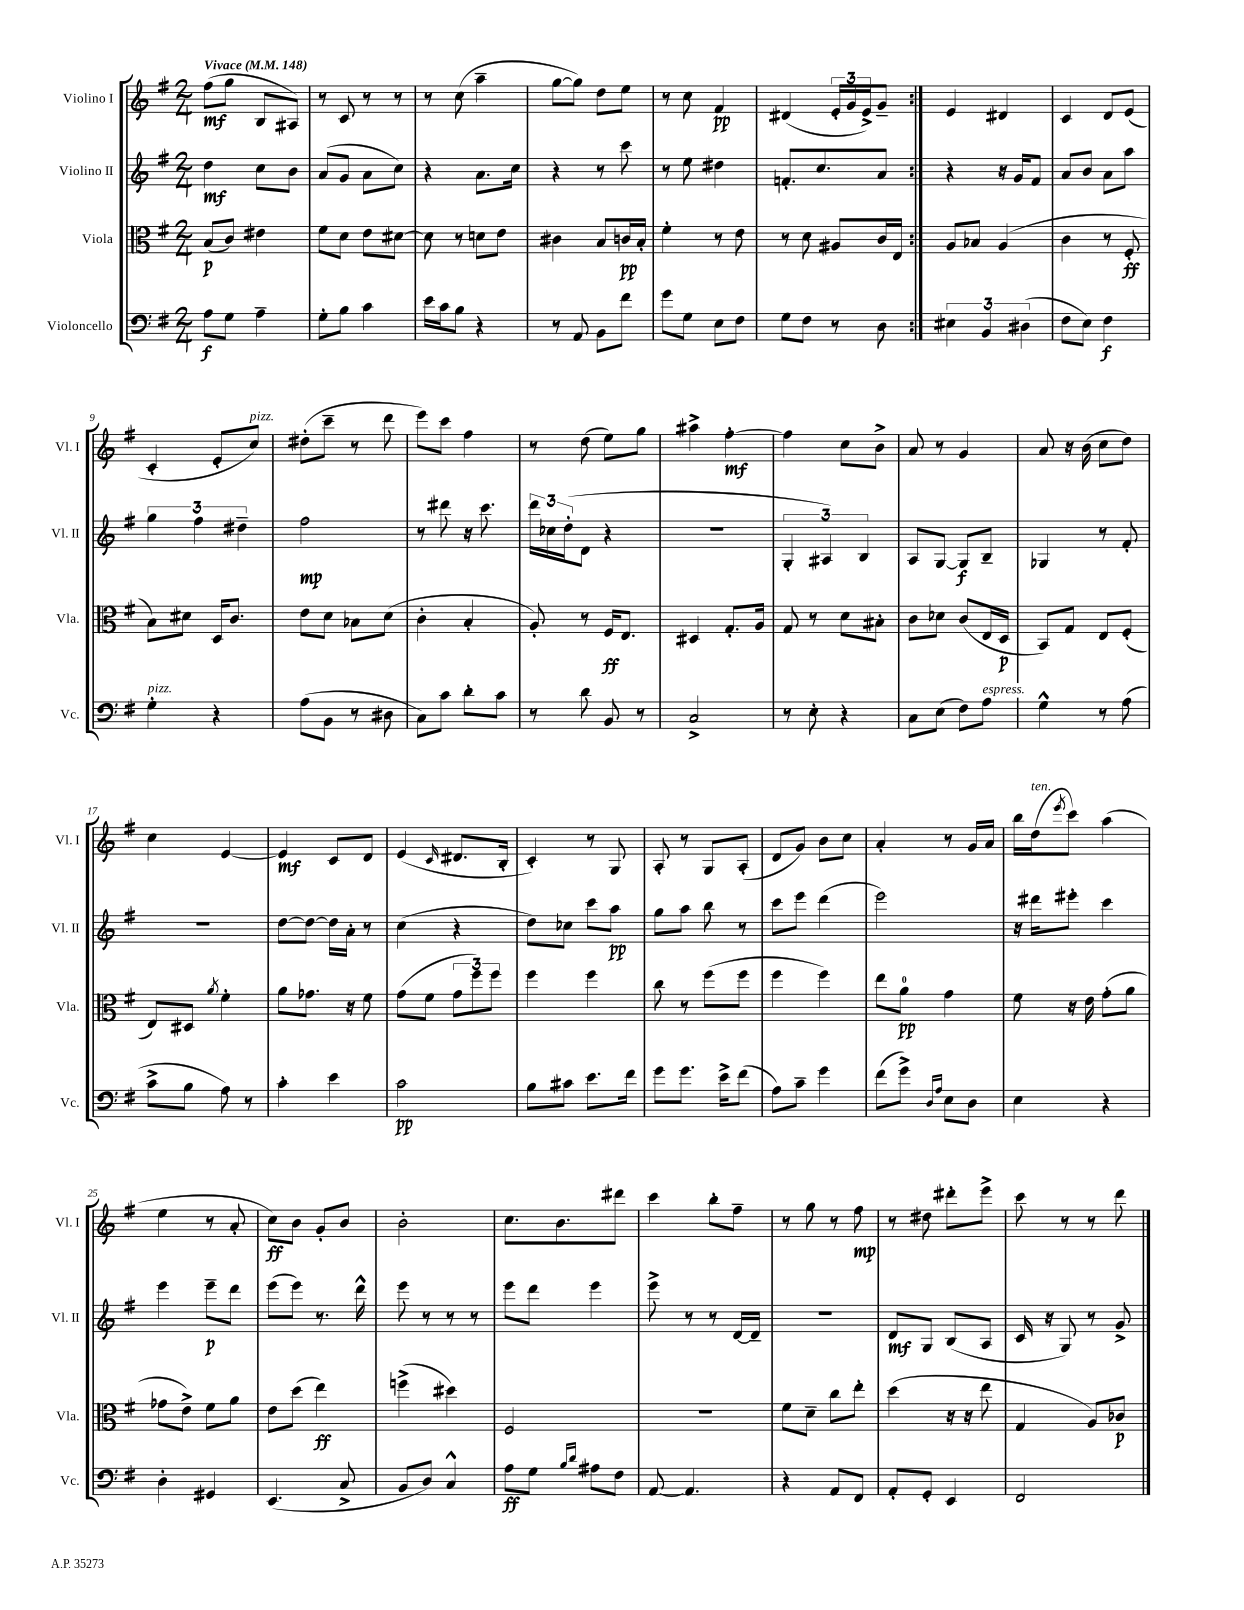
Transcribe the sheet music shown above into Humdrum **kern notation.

**kern	**kern	**kern	**kern
*staff4	*staff3	*staff2	*staff1
*clefF4	*clefC3	*clefG2	*clefG2
*k[f#]	*k[f#]	*k[f#]	*k[f#]
*M2/4	*M2/4	*M2/4	*M2/4
*MM148	*MM148	*MM148	*MM148
8A\L	(8B/L	4dd\	(8ff#\L
8G\J	8c/J)	.	8gg\J
4A~\	4e#\	8cc\L	8B/L
.	.	8b\J	8A#/J)
=	=	=	=
8G'\L	8f#\L	(8a/L	8r
8B\J	8d\J	8g/J	8c/
4c\	8e\L	8a\L	8r
.	[8d#\J	8cc\J)	8r
=	=	=	=
16e\LL	8d#\]	4r	8r
16c\J	.	.	.
8B\J	8r	.	(8cc\
4r	8d\L	8.a\L	4aa~\
.	8e\J	.	.
.	.	16cc\Jk	.
=	=	=	=
8r	4c#\	4r	[8gg\L
8AA/	.	.	8gg\]J)
8BB\L	8B/L	8r	8dd\L
8f#\J	16c/L	8ccc\	8ee\J
.	16B'/JJ	.	.
=	=	=	=
8g\L	4f#'\	8r	8r
8G\J	.	8ee\	8cc\
8E\L	8r	4dd#\	4f#/
8F#\J	8e\	.	.
=	=	=	=
8G\L	8r	8.f'/L	(4d#/
8F#\J	8d\	.	.
.	.	8.cc/	.
8r	8A#/L	.	24e'/LL
.	.	.	24g/
.	.	.	24e^/J)
8D\	16c/L	8a/J	8g~/J
.	16E/JJ	.	.
=:|!	=:|!	=:|!	=:|!
6E#\	8A/L	4r	4e/
.	8B-/J	.	.
6BB/	.	.	.
.	(4A/	16r	4d#/
.	.	16g/LK	.
(6D#\	.	.	.
.	.	8f#/J	.
=	=	=	=
8F#\L	4c\	8a/L	4c/
8E\J)	.	8b/J	.
4F#\	8r	8a\L	8d/L
.	8F#'/	8aa\J	(8e/J
=	=	=	=
4G'\	8B\L)	6gg\	4c'/
.	8d#\J	.	.
.	.	6ff#\	.
4r	16D/LK	.	8e'/L
.	8.c/J	.	.
.	.	6dd#~\	.
.	.	.	8cc/J)
=	=	=	=
(8A\L	8e\L	2ff#\	(8dd#'\L
8BB\J	8d\J	.	8ccc~\J
8r	8B-\L	.	8r
8D#\	(8d\J	.	8ddd\
=	=	=	=
8C\L)	4c'\	8r	8eee\L)
8c\J	.	8ddd#\	8ccc\J
8d'\L	4B'/	16r	4ff#\
.	.	8.ccc\	.
8c\J	.	.	.
=	=	=	=
8r	8A'/)	24ddd\LL	8r
.	.	24cc-\	.
.	.	(24dd'\J	.
8d\	8r	8d\J	(8dd\
8BB/	16F#/LK	4r	8ee\L)
.	8.E/J	.	.
8r	.	.	8gg\J
=	=	=	=
2C^/	4D#/	2r	4aa#^\
.	8.G'/L	.	[4ff#'\
.	16A/Jk	.	.
=	=	=	=
8r	8G/	6G'/	4ff#\]
8E'\	8r	.	.
.	.	6A#/)	.
4r	8d\L	.	8cc\L
.	.	6B/	.
.	8B#'\J	.	8b^\J
=	=	=	=
8C\L	8c\L	8A/L	8a/
(8E\J	8d-\J	[8G/J	8r
8F#\L)	(8c/L	8G/]L	4g/
8A\J	16E/L	8B~/J	.
.	16D/JJ	.	.
=	=	=	=
4G^^\	8BB/L)	4G-/	8a/
.	8G/J	.	16r
.	.	.	(16b\
8r	8E/L	8r	8cc\L
(8A\	(8F#'/J	8f#'/	8dd\J)
=	=	=	=
8c^\L	8E/L)	2r	4cc\
8B\J	8D#/J	.	.
.	8qa/	.	.
8A\)	4f#'\	.	[4e/
8r	.	.	.
=	=	=	=
4c'\	8a\L	[8dd\L	4e/]
.	8.g-\J	8dd\_J	.
4e\	.	16dd\]LL	8c/L
.	16r	16a'\JJ	.
.	8f#\	8r	8d/J
=	=	=	=
2c\	(8g\L	(4cc\	(4e/
.	8f#\J	.	.
.	.	.	16qqc/
.	12g\L	4r	8.d#/L
.	12ff#\)	.	.
.	12ff#\J	.	.
.	.	.	16B'/Jk
=	=	=	=
8B\L	4ff#\	8dd\L)	4c'/)
8c#\J	.	8cc-\J	.
8.e\L	4ff#\	8ccc\L	8r
.	.	8aa\J	8G/
16f#\Jk	.	.	.
=	=	=	=
8g\L	8cc\	8gg\L	8A'/
8.g\J	8r	8aa\J	8r
.	(8ff#\L	8bb\	8G/L
16e^\LK	.	.	.
(8f#\J	8ff#\J	8r	(8A'/J
=	=	=	=
8A\L)	4ff#\	8ccc\L	8d/L
8c~\J	.	8eee\J	8g/J)
4g\	4ff#\)	(4ddd\	8b\L
.	.	.	8cc\J
=	=	=	=
(8f#\L	8ee\L	2eee\)	4a'/
8g^\J)	8a\J	.	.
16qqD/LL	.	.	.
16qqA/JJ	.	.	.
8E\L	4g\	.	8r
8D\J	.	.	16g/LL
.	.	.	16a/JJ
=	=	=	=
4E\	8f#\	16r	16bb\LL
.	.	16ddd#\LK	(16dd\J
.	.	.	8qeee/
.	16r	8eee#'\J	8ccc\J)
.	16e\	.	.
4r	(8g'\L	4ccc\	(4aa\
.	8a\J	.	.
=	=	=	=
4D'\	8g-\L	4eee\	4ee\
.	8e^\J)	.	.
4GG#/	8f#\L	8eee~\L	8r
.	8a\J	8ddd\J	8a'/
=	=	=	=
(4.EE/	8e\L	(8eee\L	8cc\L)
.	(8dd\J	8eee\J)	8b\J
.	4ee\)	8.r	8g'/L
8C^/	.	.	8b/J
.	.	16ddd^^\	.
=	=	=	=
8BB/L	(4ff^\	8eee\	2b'\
8D/J)	.	8r	.
4C^^/	4dd#\)	8r	.
.	.	8r	.
=	=	=	=
8A\L	2F#/	8eee\L	8.cc\L
8G\J	.	8ddd\J	.
.	.	.	8.b\
16qqB/LL	.	.	.
16qqd/JJ	.	.	.
8A#\L	.	4eee\	.
8F#\J	.	.	8ddd#\J
=	=	=	=
[8AA/	2r	8eee^\	4ccc\
4.AA/]	.	8r	.
.	.	8r	8bb'\L
.	.	[16d/LL	8ff#~\J
.	.	16d~/]JJ	.
=	=	=	=
4r	8f#\L	2r	8r
.	8d~\J	.	8gg\
8AA/L	8cc\L	.	8r
8FF#/J	8ee'\J	.	8ff#\
=	=	=	=
8AA'/L	(4dd\	8d/L	8r
8GG'/J	.	8G/J	8dd#\
4EE/	16r	(8B/L	8ddd#'\L
.	16r	.	.
.	8ee\	8A/J	8eee^\J
=	=	=	=
2FF#/	4G/	16c/	8ccc\
.	.	16r	.
.	.	8G/)	8r
.	8A/L)	8r	8r
.	8c-/J	8g^/	8ddd\
==	==	==	==
*-	*-	*-	*-
